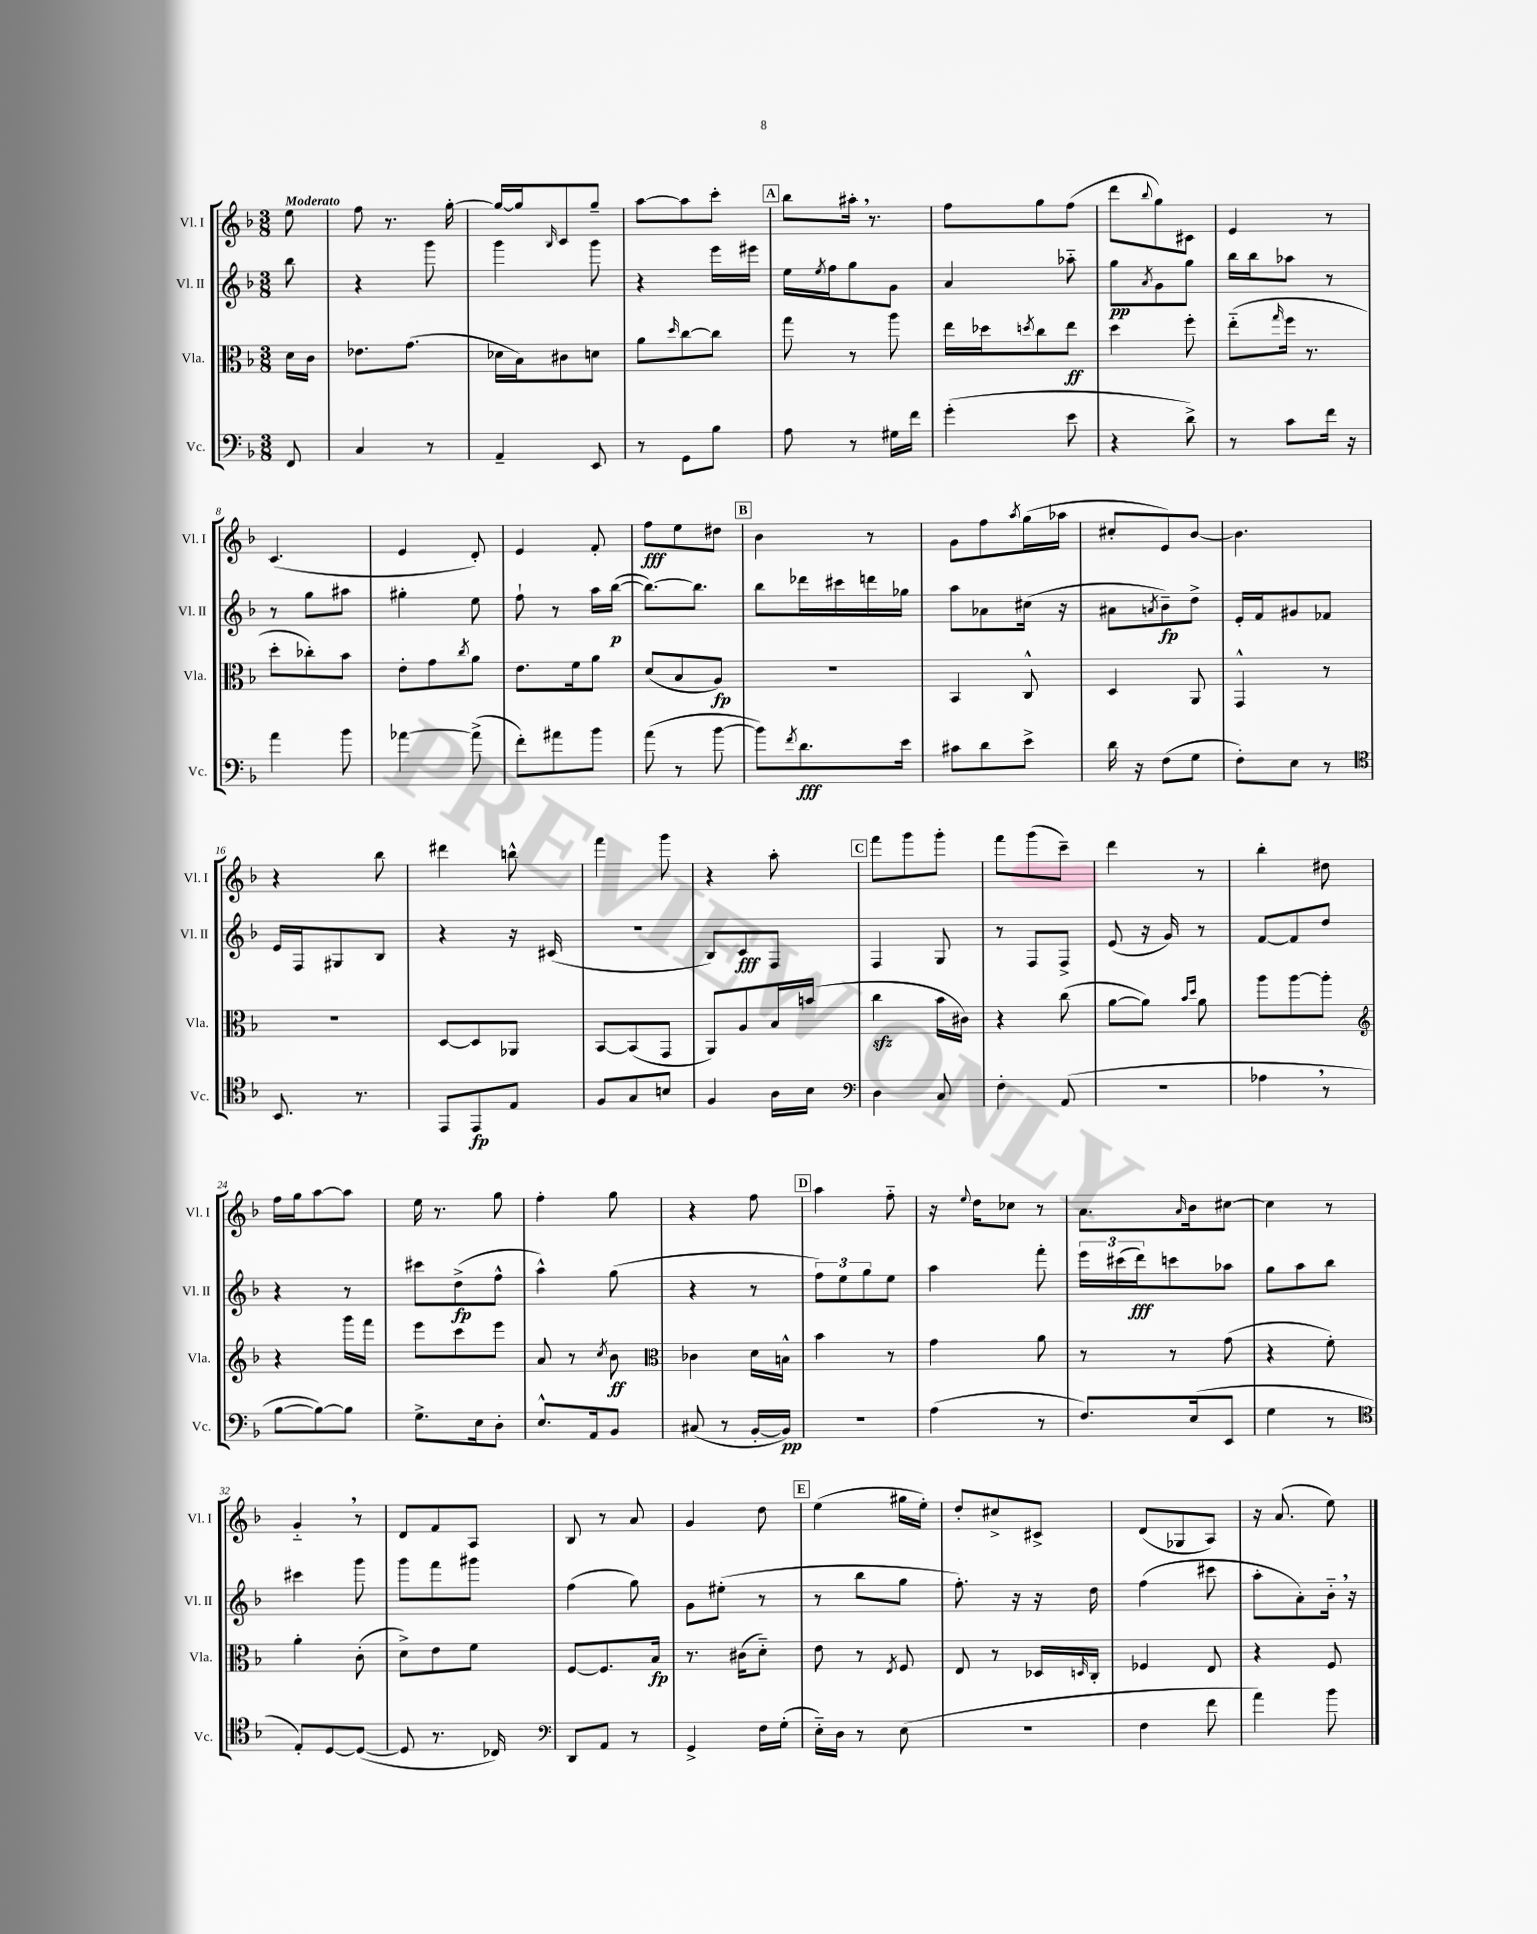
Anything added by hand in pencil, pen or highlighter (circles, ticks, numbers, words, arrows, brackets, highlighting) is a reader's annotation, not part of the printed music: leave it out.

**kern	**kern	**kern	**kern
*staff4	*staff3	*staff2	*staff1
*clefF4	*clefC3	*clefG2	*clefG2
*k[b-]	*k[b-]	*k[b-]	*k[b-]
*M3/8	*M3/8	*M3/8	*M3/8
8FF/	16d\LL	8bb-\	8ee\
.	16c\JJ	.	.
=	=	=	=
4C/	8.e-\L	4r	8ff\
.	.	.	8.r
.	(8.g\J	.	.
8r	.	8ggg\	.
.	.	.	[16gg'\
=	=	=	=
4AA~/	16d-\LL	4ggg\	16gg/_LL
.	16B-\J)	.	16gg/]J
.	.	.	16qqB-/
.	8c#\	.	8c/
8EE/	8d\J	8ggg\	8gg~/J
=	=	=	=
8r	8a\L	4r	[8aa\L
.	16qqdd/	.	.
8GG\L	[8cc\	.	8aa\]
8B-\J	8cc\]J	16eee\LL	8ccc'\J
.	.	16eee#\JJ	.
=	=	=	=
8A\	8gg\	16ee\LL	8bb-\L
.	.	8qee/	.
.	.	16ff\J	.
8r	8r	8gg\	16aa#'\Jk
.	.	.	8.r
16G#\LL	8aa\	8g\J	.
16f\JJ	.	.	.
=	=	=	=
(4g'\	16ee\LL	4a/	8ff\L
.	16dd-\J	.	.
.	8qdd/	.	.
.	8cc\	.	8gg\
8e\	8ee\J	8aa-'~\	(8ff\J
=	=	=	=
4r	4dd\	8gg\L	8ddd\L
.	.	8qa/	8qqbb-/
.	.	8g\	8gg\)
8d^\)	8ff'\	8gg\J	8c#\J
=	=	=	=
8r	(8ee'~\L	16bb-\LL	4e/
.	.	16bb-\J	.
.	16qqgg/	.	.
8c\L	16ff\Jk	8aa-\J	.
.	8.r	.	.
16f\Jk	.	8r	8r
16r	.	.	.
=	=	=	=
4a\	8dd'\L	8r	(4.c/
.	8cc-'\)	8gg\L	.
8b-\	8b-\J	8aa#\J	.
=	=	=	=
[4a-\	8e'\L	4gg#'\	4e/
.	8g\	.	.
.	8qcc/	.	.
(8a-^\]	8a\J	8ee\	8d'/)
=	=	=	=
8f'\L)	8.e\L	8ff`\	4e/
8a#\	.	8r	.
.	16f\k	.	.
8b-\J	8a\J	16aa\LL	8f'/
.	.	([16bb-\JJ	.
=	=	=	=
(8a\	(8d/L	8.bb-\_L)	8ff\L
8r	8B-/	.	8ee\
.	.	8.bb-\]J	.
[8b-\	8A/J)	.	8dd#\J
=	=	=	=
8b-\]L)	4.r	8bb-\L	4b-\
8qf/	.	.	.
8.d\	.	16ddd-\L	.
.	.	16ccc#\	.
.	.	16ddd\	8r
16e\Jk	.	16gg-\JJ	.
=	=	=	=
8c#\L	4BB-/	8aa\L	8g\L
8d\	.	8a-\	8ff\
.	.	.	8qaa/
8e^\J	8C^^/	(16cc#\Jk	(16gg\L
.	.	16r	16aa-\JJ
=	=	=	=
16d\	4D/	8a#\L	8cc#'/L
16r	.	.	.
.	.	8qa/	.
(8F\L	.	8b-~\)	8e/)
8G\J	8AA/	8dd^\J	[8b-/J
=	=	=	=
8F'\L)	4GG^^/	16e'/LL	4.b-\]
.	.	16f/J	.
8E\J	.	8g#/	.
8r	8r	8f-/J	.
=	=	=	=
*clefC4	*	*	*
8.BB-/	4.r	16e/LL	4r
.	.	16F/J	.
.	.	8G#/	.
8.r	.	.	.
.	.	8B-/J	8bb-\
=	=	=	=
8EE/L	[8D/L	4r	4ddd#\
8EE/	8D/]	.	.
8E/J	8AA-/J	16r	8bb^^\
.	.	(16c#/	.
=	=	=	=
8F/L	[8BB-/L	4.r	4fff\
8G/	(8BB-/]	.	.
8B/J	8GG/J	.	8ggg\
=	=	=	=
4F/	8AA/L)	8B-/L)	4r
.	8A/	8c/	.
16A\LL	16B-/L	8F/J	8aa'\
16B-\JJ	(16b/JJ	.	.
=	=	=	=
*clefF4	*	*	*
4D\	4cc\	4F/	8fff\L
.	.	.	8ggg\
8C/	16b-\LL	8G/	8ggg'\J
.	16c#\JJ)	.	.
=	=	=	=
4F'\	4r	8r	8fff\L
.	.	8F/L	(8ggg\
(8AA/	(8cc\	8F^/J	8ccc~\J)
=	=	=	=
4.r	[8a\L	(8e/	4ddd\
.	8a\]J)	16r	.
.	.	16g/)	.
.	16qqb-/LL	.	.
.	16qqdd/JJ	.	.
.	8a\	8r	8r
=	=	=	=
4A-\	8aa\L	[8f/L	4bb-'\
.	[8aa\	8f/]	.
8r	8aa'\]J	8dd/J	8dd#\
=	=	=	=
*	*clefG2	*	*
[8B-\L	4r	4r	16ff\LL
.	.	.	16gg\J
8B-\_)	.	.	[8aa\
8B-\]J	16ggg\LL	8r	8aa\]J
.	16fff\JJ	.	.
=	=	=	=
8.G^\L	8eee\L	8ccc#\L	16ee\
.	.	.	8.r
.	8ccc\	(8dd^\	.
16E\k	.	.	.
8D'\J	8eee\J	8ff^^\J	8gg\
=	=	=	=
8.E^^/L	8a/	4aa^^\)	4ff'\
.	8r	.	.
16AA/k	.	.	.
.	8qcc/	.	.
8BB-/J	8b-\	(8gg\	8gg\
=	=	=	=
*	*clefC3	*	*
(8C#/	4c-\	4r	4r
8r	.	.	.
[16BB-'/LL	16d\LL	8r	8ff\
16BB-/]JJ)	16B^^\JJ	.	.
=	=	=	=
4.r	4b-\	12ff\L)	4aa\
.	.	12ee\	.
.	.	12gg\	.
.	8r	8ee\J	8ff'~\
=	=	=	=
(4A\	4g\	4aa\	16r
.	.	.	8qqee/
.	.	.	16dd\LK
.	.	.	8cc-\J
8r	8a\	8fff'\	8r
=	=	=	=
8.F/L)	8r	24eee\LL	8.a\L
.	.	(24ccc#\	.
.	.	24ddd\J)	.
.	8r	8ccc\	.
.	.	.	16qqa/
(16E/k	.	.	16b-\k
8EE/J	(8g\	8aa-\J	[8cc#\J
=	=	=	=
4G\	4r	8gg\L	4cc#\]
.	.	8aa\	.
8r	8f'\)	8bb-\J	8r
=	=	=	=
*clefC4	*	*	*
8E'/L)	4a'\	4ccc#\	4g'~/
[8D/	.	.	.
(8D/_J	(8c'\	8ggg\	8r
=	=	=	=
8D/]	8d^\L)	8ggg\L	8d/L
8.r	8e\	8fff\	8f/
.	8f\J	8ggg#\J	8A/J
16C-/)	.	.	.
=	=	=	=
*clefF4	*	*	*
8DD/L	[8F/L	(4ff\	8B-/
8AA/J	8.F/]	.	8r
8r	.	8gg\)	8a/
.	16B-/Jk	.	.
=	=	=	=
4GG^/	8.r	8g\L	4g/
.	.	(8ee#'\J	.
.	(16c#\LK	.	.
16F\LL	8d'~\J)	8r	8dd\
(16G'\JJ	.	.	.
=	=	=	=
16E'~\LL)	8e\	8r	(4ee\
16D\JJ	.	.	.
8r	8r	8bb-\L	.
.	8qE/	.	.
(8E\	8F/	8gg\J	16gg#\LL
.	.	.	16ee'\JJ)
=	=	=	=
4.r	8E/	8.ff'\)	8dd'/L
.	8r	.	8cc#^/
.	.	16r	.
.	16D-/LL	16r	8c#^/J
.	16qqD/	.	.
.	16C'/JJ	16dd\	.
=	=	=	=
4F\	4F-/	(4ff\	(8d/L
.	.	.	8G-/
8f\	8E/	8ccc#\	8A/J)
=	=	=	=
4a\)	4r	8aa'\L	16r
.	.	.	(8.a/
.	.	8a'\)	.
8b-\	8F/	16b-'~\Jk	8ee\)
.	.	16r	.
==	==	==	==
*-	*-	*-	*-
